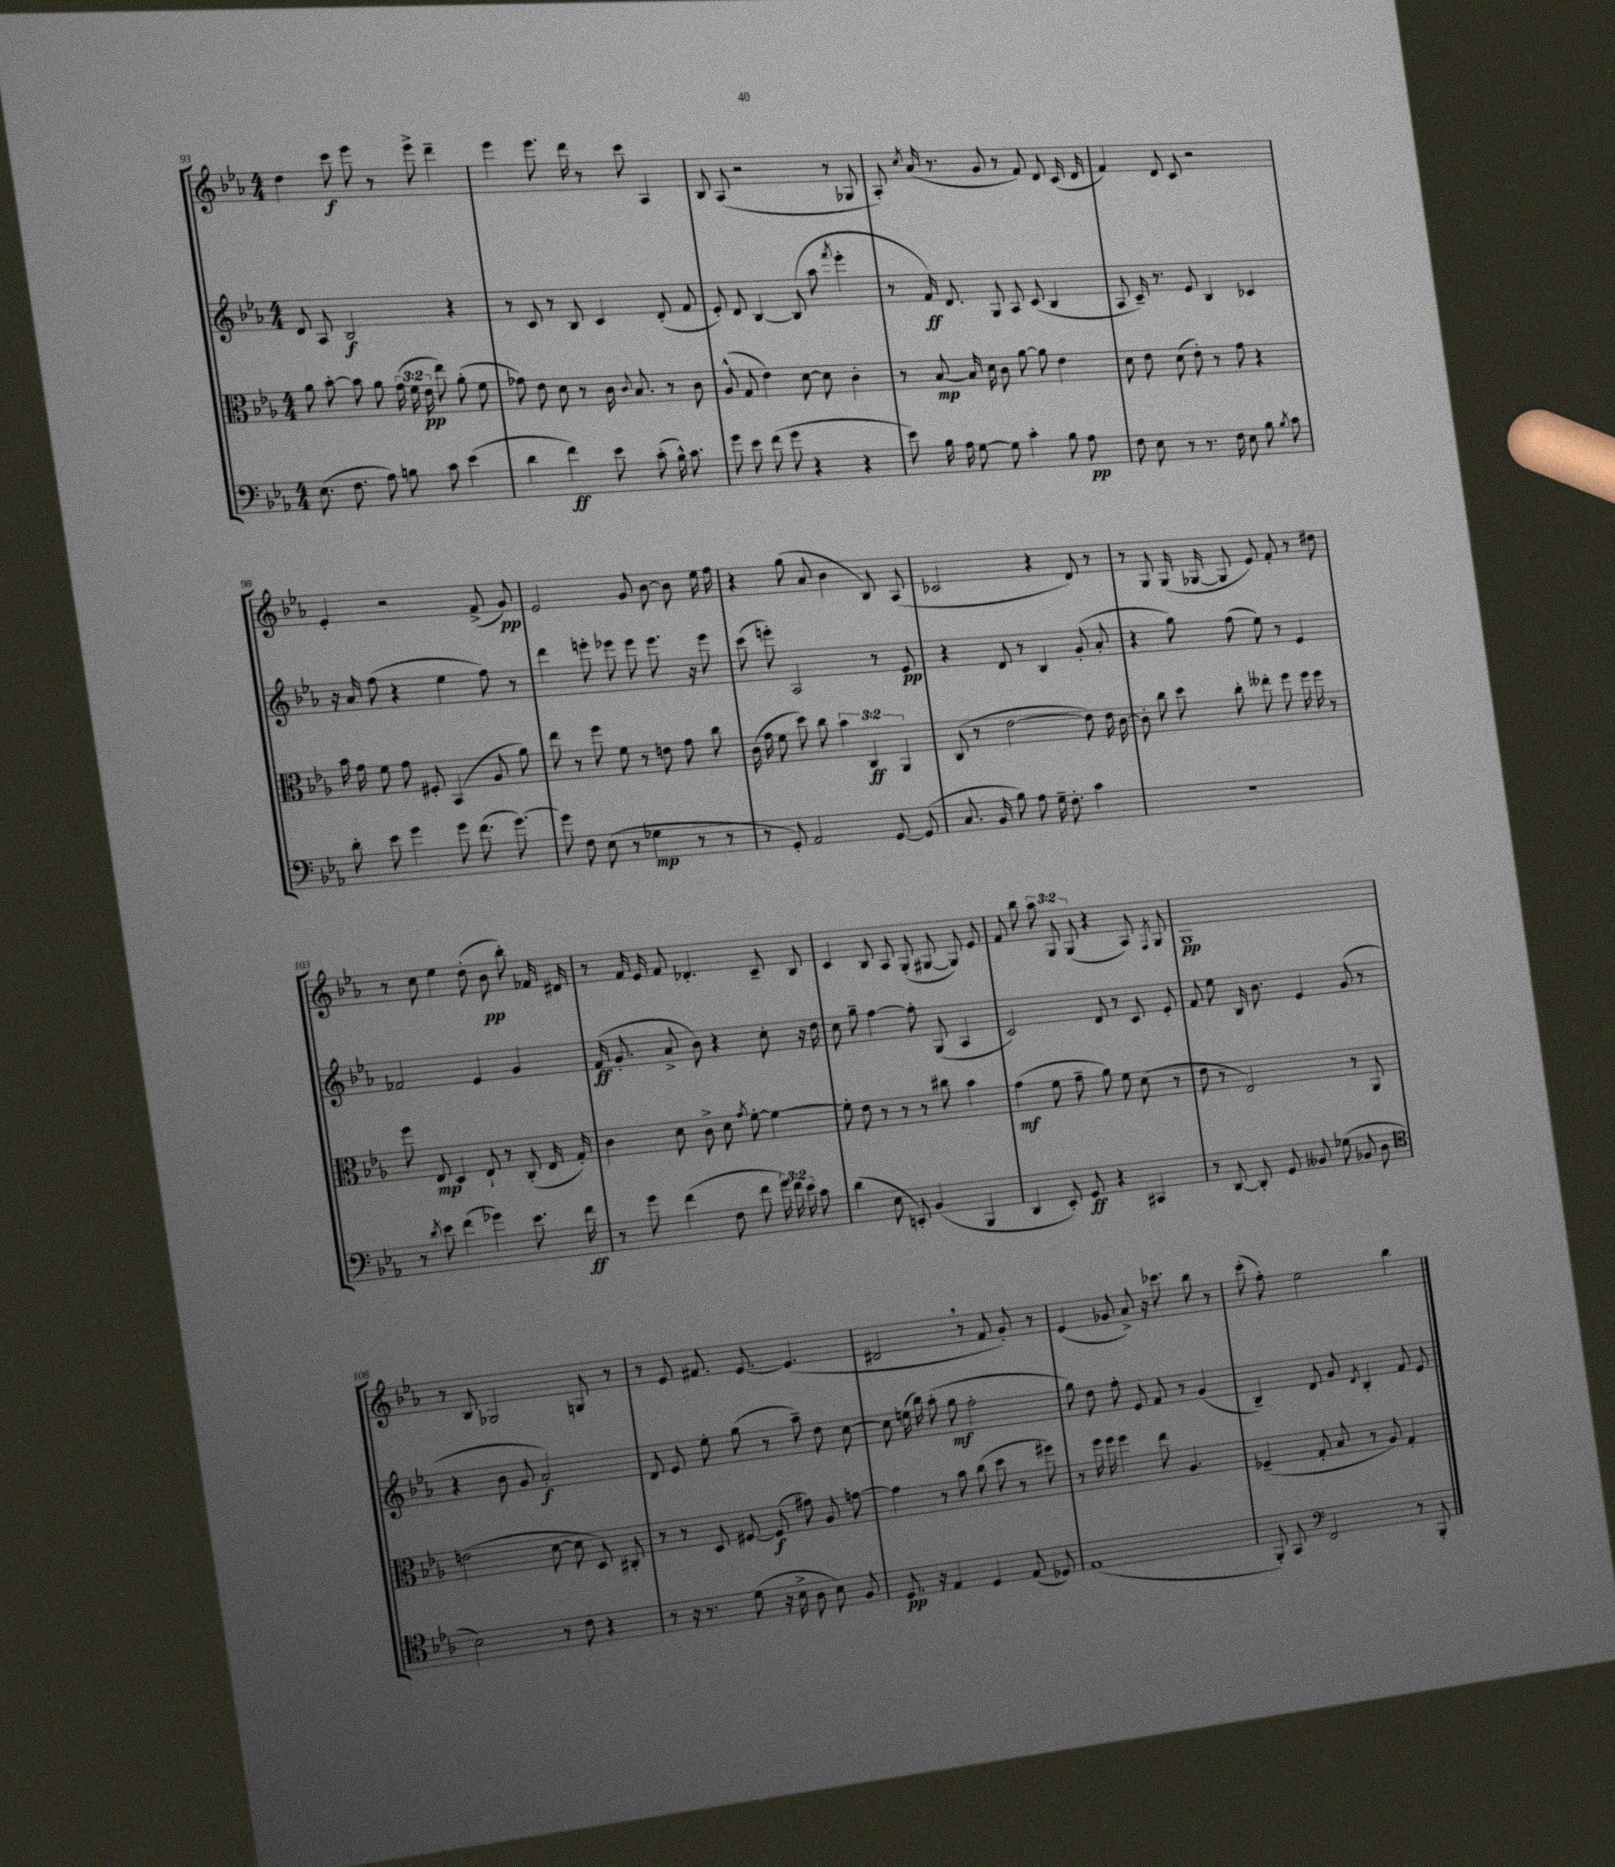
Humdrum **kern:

**kern	**kern	**kern	**kern
*staff4	*staff3	*staff2	*staff1
*clefF4	*clefC3	*clefG2	*clefG2
*k[b-e-a-]	*k[b-e-a-]	*k[b-e-a-]	*k[b-e-a-]
*M4/4	*M4/4	*M4/4	*M4/4
(8.E-	8a-	8d	4dd
.	[8b-'	8A-	.
8.F	.	.	.
.	8b-]	2B-	8ccc
8A-)	8a-	.	8eee-
8B	(24g	.	8r
.	24f	.	.
.	24e-	.	.
8c	8ee-)	.	8eee-^
(4e-	(8a-'	4r	4ddd~
.	8f	.	.
=	=	=	=
4d	8g-)	8r	4eee-
.	8e-	8c	.
4f)	8d	8r	8.eee-
.	8r	8B-	.
.	.	.	16ddd
8e-	16c	4c	8r
.	8qqc	.	.
.	8.B-	.	.
(8c'	.	.	8ccc
16B-^^)	8r	(8d'	4A-
8.c	.	.	.
.	8c	8f	.
=	=	=	=
8g	(8A-^^	8e-')	8B-
8e-	8G	8d	(8A-
(8f	4e-)	[4B-	2r
8g	.	.	.
4r	[8d	(8B-]	.
.	8d]	8aa-	.
.	.	8qfff	.
4r	4c'	4eee-'	8r
.	.	.	8G-
=	=	=	=
8e-)	8r	8r	8A-')
.	.	.	8qcc
16B-	[8B-	16f)	(16a-
16A-	.	8.d	8.r
[8G	16B-]	.	.
.	16d	.	.
8G]	8c	8G	8g
4c'	[8a-	8A-	8r
.	8a-]	(8c	8f)
8B-	4e-	4B-	8d
8A-	.	.	(16c
.	.	.	16d
=	=	=	=
8F	8d	8A-	4f)
8E-	8e-	16c~)	.
.	.	8.r	.
8r	(8d	.	8d
8.r	8e-')	8e-	8c
.	8r	4B-	2r
16F	.	.	.
8E-	8g	.	.
8B-	4r	4c-	.
8qB-	.	.	.
8c	.	.	.
=	=	=	=
8d'	16b-	16r	4e-'
.	16g	16a-	.
8e-	8f	(8ff	.
4g	8g	4r	2r
.	8F#'	.	.
8g	(4BB-	4ee-	.
(8.f	.	.	.
.	8A-	8ff)	(8f^
[8.g)	.	.	.
.	8a-)	8r	8g)
=	=	=	=
8g]	8ee-	4ddd	2e-
8F	8r	.	.
(8E-	8ff	8eee'	.
8r	8f	8eee-	.
4G-	8r	8eee-	8g
.	8e	8.eee-	[8b-
8r	8g	.	8b-]
.	.	16r	.
8r	8cc	8eee-	16ee-
.	.	.	16ff
=	=	=	=
8r	(16c	(8ccc	4r
.	16g	.	.
8GG')	8f	8eee')	.
2AA-	8dd)	2A-	(8gg
.	8cc	.	8a-
.	6b-	.	4b-
.	6C	.	.
[8GG	.	8r	8B-)
.	6AA-	.	.
(8GG]	.	8e-	(8A-
=	=	=	=
8.C	(8C	4r	2c-
.	8r	.	.
16BB-	.	.	.
8B-)	[2e-	8d	.
8A-	.	8r	.
16G~	.	4B-	4r
8.F'	.	.	.
4c	8e-])	(8g'	8d)
.	16e-	8a-'	8r
.	[16c	.	.
=	=	=	=
1r	8c']	4r	8r
.	8cc	.	8G
.	8dd	8gg)	(16G
.	.	.	[16G-
.	8cc'	(8ff	8G-]
.	8ee--'	8ee-)	8e-)
.	8ff	8r	8f'
.	16ff	4e-	8r
.	16ff	.	.
.	8r	.	8dd#
=	=	=	=
8r	8ff	2f-	8r
8qd	.	.	.
8e-	8E-	.	8cc
(4f	4D	.	4ee-
4g-)	8E-`	4e-	(8dd'
.	8r	.	8b-
8.e-	(8C'	4g	8bb-')
.	16E-	.	16f-
16f	16G')	.	16d#
=	=	=	=
8r	4c	(16f	8r
.	.	8.g'	.
8g	.	.	16f
.	.	.	16e-
(4f	8d	8a-^	8f
.	8c^	8b-)	4.d-'
8F	8d	4r	.
.	8qg	.	.
8f	[8f'	.	.
24g)	4f_	8cc'	8c~
24f	.	.	.
24e-	.	.	.
8c	.	16r	8B-
.	.	16dd	.
=	=	=	=
(4d	8f']	8cc	4c
.	8e-	8gg~	.
8E-	8r	[4ff	8B-
8EE')	8r	.	8A-
(4BB-	8r	8ff']	(8G'
.	8cc#	(8G	[8G#
4BBB-	4b-	4A-	8G#])
.	.	.	8e-
=	=	=	=
4DD	(4g	2c)	8f
.	.	.	8bb-
8EE-')	8f	.	12aa-
.	.	.	12G
8GG	8g~	.	.
.	.	.	(12G
4r	8a-)	8d	4r
.	8f	8r	.
4CC#	(8d	8c	8A-)
.	.	.	8qF
.	8r	8e-'	8G
=	=	=	=
8r	8e-	8f	1G
[8DD	8r	8ee-	.
8DD']	2E-)	16B-	.
.	.	8.b-	.
8GG	.	.	.
8BB--	.	4e-	.
(8G-	.	.	.
8BB-	8r	(8g	.
8D	8AA-	8r	.
=	=	=	=
*clefC4	*	*	*
2B-)	(2e	4r	8r
.	.	.	8B-
.	.	8b-	2G-
.	.	8g	.
8r	[8d	2a-')	.
8c	8d]	.	.
4r	8D)	.	8G
.	8C#'	.	8r
=	=	=	=
8r	8r	8d	8r
16r	8r	8e-	8e-
8.r	.	.	.
.	8D	8ee-'	8.f#
(8d	[8F#	(8gg	.
.	.	.	[8.e-
16r	(8F#]	8r	.
16B-^	.	.	.
8A-	8g#)	8aa-~)	(4.e-]
8B-)	8A-	8dd	.
8F	[8g	[8cc	.
=	=	=	=
8.D	4g]	8cc]	2d#
.	.	(16ee	.
16r	.	16bb-)	.
4E-	8r	(8aa-'	.
.	8b-	8gg	.
4D	(8cc	2ff'	8r
.	8dd	.	8f
(8E-	8r	.	8g')
8D-)	8ff#)	.	8r
=	=	=	=
(1E-	8r	8gg)	(4e-
.	16ff	8dd	.
.	16ff	.	.
.	4ff	8ff'	8g-
.	.	8e-	8a-^)
.	8ee-	8f	16r
.	.	.	8.ccc-
.	4.A-	8r	.
.	.	(4g	8bb-
.	.	.	8r
=	=	=	=
8FF')	(4F-~	4B-~)	(8ccc'
8GG	.	.	8ff')
*clefF4	*	*	*
2FF	8G'	8d	2ee-
.	8B-	8g	.
.	.	8qd	.
.	8r	4B-'	.
.	8A-)	.	.
8r	4G'	8f	4bb-
8BBB-'	.	8e-	.
==	==	==	==
*-	*-	*-	*-
